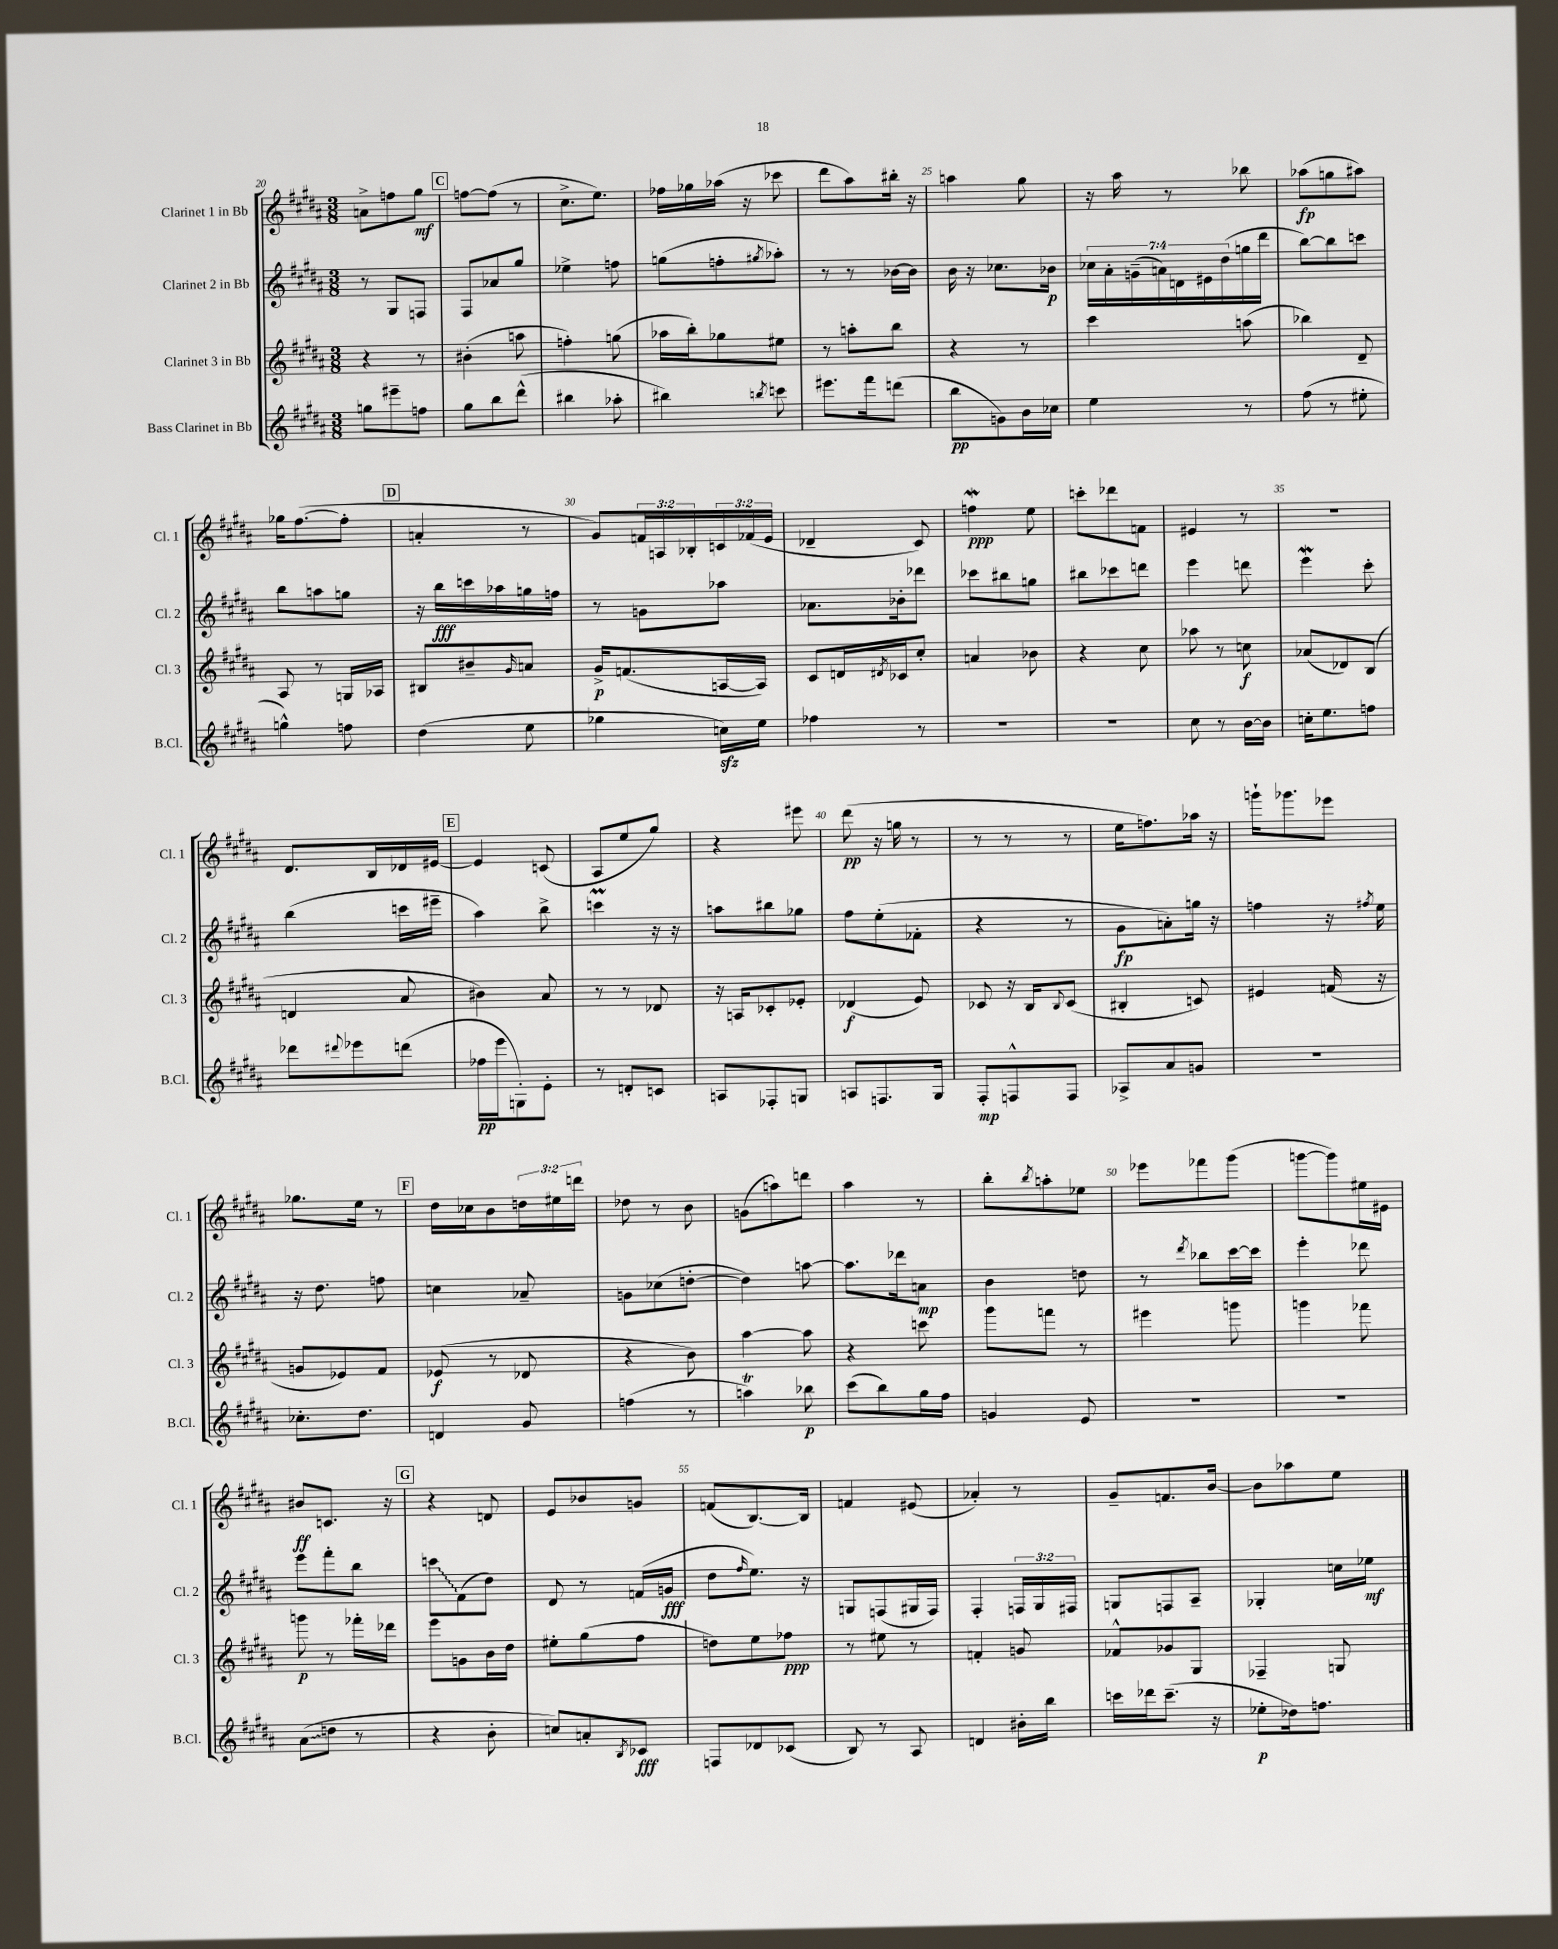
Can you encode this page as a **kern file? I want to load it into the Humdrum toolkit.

**kern	**kern	**kern	**kern
*staff4	*staff3	*staff2	*staff1
*clefG2	*clefG2	*clefG2	*clefG2
*k[f#c#g#d#a#]	*k[f#c#g#d#a#]	*k[f#c#g#d#a#]	*k[f#c#g#d#a#]
*M3/8	*M3/8	*M3/8	*M3/8
8gg\L	4r	8r	8a^\L
8eee#~\	.	8G#/L	8ff\
8ff\J	8r	8F/J	8gg#\J
=	=	=	=
8gg#\L	(4b#'\	8F#/L	[8ff\L
8bb\	.	8a-/	(8ff\]J
(8ddd#^^\J	8aa\	8gg#/J	8r
=	=	=	=
4bb#\	4ff'\)	4ee-^\	8.cc#^\L
.	.	.	8.ee\J)
8aa-'\	(8gg\	8ff\	.
=	=	=	=
4bb#\)	16aa-\LL	(8gg\L	16ff-\LL
.	16bb'\J)	.	16gg-\
.	8gg-\	8ff'\	(16aa-\JJ
.	.	.	16r
8qbb/	.	8qgg#/	.
8ccc\	8ee#\J	8aa-'\J)	8ccc-\
=	=	=	=
8.eee#\L	8r	8r	8ddd#\L
.	8aa'\L	8r	8aa#\)
16fff#\k	.	.	.
(8ddd\J	8bb\J	[16b-\LL	16bb#'\Jk
.	.	16b-\]JJ	16r
=	=	=	=
8bb\L	4r	16b\	4aa\
.	.	16r	.
8g\)	.	8.cc-\L	.
16b\L	8r	.	8gg#\
16cc-\JJ	.	16b-\Jk	.
=	=	=	=
4ee\	4ccc#\	28cc-\LL	16r
.	.	28a#'\	.
.	.	.	16aa#\
.	.	(28g~\	.
.	.	28a\)	.
.	.	.	8r
.	.	28d\	.
.	.	28e#\	.
.	.	(28dd#\	.
8r	(8aa\	16gg\	8bb-\
.	.	16ddd#\JJ	.
=	=	=	=
(8ff#\	4bb-\)	[8bb\L)	(8aa-\L
8r	.	8bb\]	8gg\
8ee#'\	8d#~/	8ccc\J	8aa#\J)
=	=	=	=
4gg^^\)	8A#/	8bb\L	16gg-\LK
.	.	.	([8.ff#\
.	8r	8aa\	.
8ff\	16G/LL	8gg\J	8ff#'\]J
.	16A-/JJ	.	.
=	=	=	=
(4dd#\	8B#/L	16r	4a'/
.	.	16bb\LL	.
.	8b#~/	16ccc\	.
.	.	16aa-\	.
.	16qqg#/	.	.
8ee\	8a/J	16gg\	8r
.	.	16ff\JJ	.
=	=	=	=
4gg-\	16g#^/LK	8r	8g#/L)
.	(8.f/	.	.
.	.	8g\L	24f/L
.	.	.	24A/
.	.	.	24B-'/
16cc\LL)	[16A/L	8aa-\J	24c/
.	.	.	(24f-/
16ee\JJ	16A/]JJ)	.	.
.	.	.	24e/JJ
=	=	=	=
4ff-\	8c#/L	8.a-\L	4d-~/
.	16d/L	.	.
.	8qd#/	.	.
.	16c-/J	16b-'\k	.
8r	8cc#'/J	8ddd-\J	8c#/)
=	=	=	=
4.r	4a/	8ccc-\L	4ff\
.	.	8bb#\	.
.	8b-\	8gg\J	8ee\
=	=	=	=
4.r	4r	8bb#\L	8ccc'\L
.	.	8ccc-\	8ddd-\
.	8cc#\	8ddd\J	8f\J
=	=	=	=
8cc#\	8aa-\	4eee\	4e#/
8r	8r	.	.
[16b\LL	8cc\	8ddd\	8r
16b\]JJ	.	.	.
=	=	=	=
16cc'\LK	(8a-/L	4eee\	4.r
8.ee\	.	.	.
.	8d-/)	.	.
8ff\J	(8B/J	8ccc#'\	.
=	=	=	=
8ddd-\L	4d/	(4bb\	8.d#/L
8qqddd#/	.	.	.
8eee-\	.	.	.
.	.	.	16B/L
(8ddd\J	8a#/	16ccc\LL	16d-/
.	.	16eee#~\JJ	[16e#/JJ
=	=	=	=
16ff-\LL	4b#\)	4aa#\)	4e#/]
16eee\J	.	.	.
8G'\)	.	.	.
8e'\J	8a#/	8bb^\	(8c/
=	=	=	=
8r	8r	4ccc\	8A#/L
8d'/L	8r	.	8ee/
8c/J	8d-/	16r	8gg#/J)
.	.	16r	.
=	=	=	=
8A/L	16r	8aa\L	4r
.	16A/LK	.	.
8F-'/	8c-'/	8bb#\	.
8G/J	8e-'/J	8gg-\J	8eee#\
=	=	=	=
8A/L	(4d-/	8ff#\L	(8ddd#\
8.F/	.	(8ee'\	16r
.	.	.	16gg\
.	8e/)	8f-'\J	8r
16G#/Jk	.	.	.
=	=	=	=
8F#'/L	8c-/	4r	8r
8F^^/	16r	.	8r
.	16B/LK	.	.
.	8qqB/	.	.
8F/J	(8c-/J	8r	8r
=	=	=	=
8A-^/L	4B#'/	8g#\L	16ee\LK
.	.	.	8.ff\)
8a#/	.	8a'\)	.
8g/J	8c/)	16gg\Jk	16aa-\Jk
.	.	16r	16r
=	=	=	=
4.r	4e#/	4ff\	16ggg`\LK
.	.	.	8.ggg-\
.	(16f/	16r	8eee-\J
.	.	8qff#/	.
.	16r	16ee\	.
=	=	=	=
8.cc-'\L	8g/L	16r	8.gg-\L
.	.	8.dd#\	.
.	8e-/)	.	.
8.dd#\J	.	.	16ee\Jk
.	8f#/J	8ff\	8r
=	=	=	=
4d/	(8e-/	4cc\	16dd#\LL
.	.	.	16cc-\J
.	8r	.	8b\
8g#/	8d-/	8a-~/	24dd\L
.	.	.	24ee#\
.	.	.	24ddd\JJ
=	=	=	=
(4ff\	4r	8g\L	8dd-\
.	.	(8cc-\	8r
8r	8b\)	[8dd'\J	8b\
=	=	=	=
4aa\)	[4aa#\	4dd\])	(8g\L
.	.	.	8aa\)
8bb-\	8aa#\]	[8aa\	8ddd\J
=	=	=	=
(8ccc#\L	4r	8.aa\]L	4aa#\
8bb\)	.	.	.
.	.	16ddd-\k	.
16gg#\L	8ccc\	8a\J	8r
16ff#\JJ	.	.	.
=	=	=	=
4g/	8ggg#\L	4b\	8bb'\L
.	.	.	8qbb/
.	8fff\J	.	8aa'\
8e/	8r	8dd\	8ee-\J
=	=	=	=
4.r	4eee#\	8r	8eee-\L
.	.	8qddd#/	.
.	.	8bb-\L	8fff-\
.	8ggg\	[16ccc#\L	(8ggg#\J
.	.	16ccc#\]JJ	.
=	=	=	=
4.r	4ggg\	4eee'\	[8ggg\L
.	.	.	8ggg\])
.	8fff-\	8ddd-\	16ee#\L
.	.	.	16e#\JJ
=	=	=	=
(8a#\L	8ggg\	8eee\L	8b#/L
8dd\J	8r	8fff#'\	8.c/J
8r	16fff-'\LL	8bb\J	.
.	16ddd-\JJ	.	16r
=	=	=	=
4r	8eee\L	8ccc\L	4r
.	8g\	(8f#\	.
8b'\	16b\L	8dd#\J)	8d/
.	16dd#\JJ	.	.
=	=	=	=
8cc/L)	8ee#'\L	8d#/	8e/L
8a'/	(8gg#\	8r	8b-/
8qB/	.	.	.
8c-/J	8ff#\J	(16f/LL	8g/J
.	.	16g/JJ	.
=	=	=	=
8F/L	8dd\L)	8dd#\L	(8f/L
.	.	16qqff#/	.
8d-/	8ee\	8.ee\J)	[8.B/)
(8c-/J	8ff-\J	.	.
.	.	16r	16B/]Jk
=	=	=	=
8B/)	8r	8G/L	4f/
8r	8ee#\	(8F/	.
8A#/	8r	16G#/L	(8e#/
.	.	16F/JJ)	.
=	=	=	=
4d/	4f'/	4F#'/	4a-'/)
16b#'\LL	8g/	24F/LL	8r
.	.	24G#/	.
16bb\JJ	.	.	.
.	.	24F#/JJ	.
=	=	=	=
16ccc\LL	8f-^^/L	8G/L	8g#~/L
16ddd-\J	.	.	.
(8.ccc~\J	8g-/	8F/	8.f/
.	8G#/J	8A#~/J	.
16r	.	.	[16b/Jk
=	=	=	=
8ee-'\L	4F-~/	4G-'/	8b\]L
16dd-\k)	.	.	8aa-\
8.ff\J	.	.	.
.	8G/	16cc\LL	8ee\J
.	.	16ee-\JJ	.
==	==	==	==
*-	*-	*-	*-
